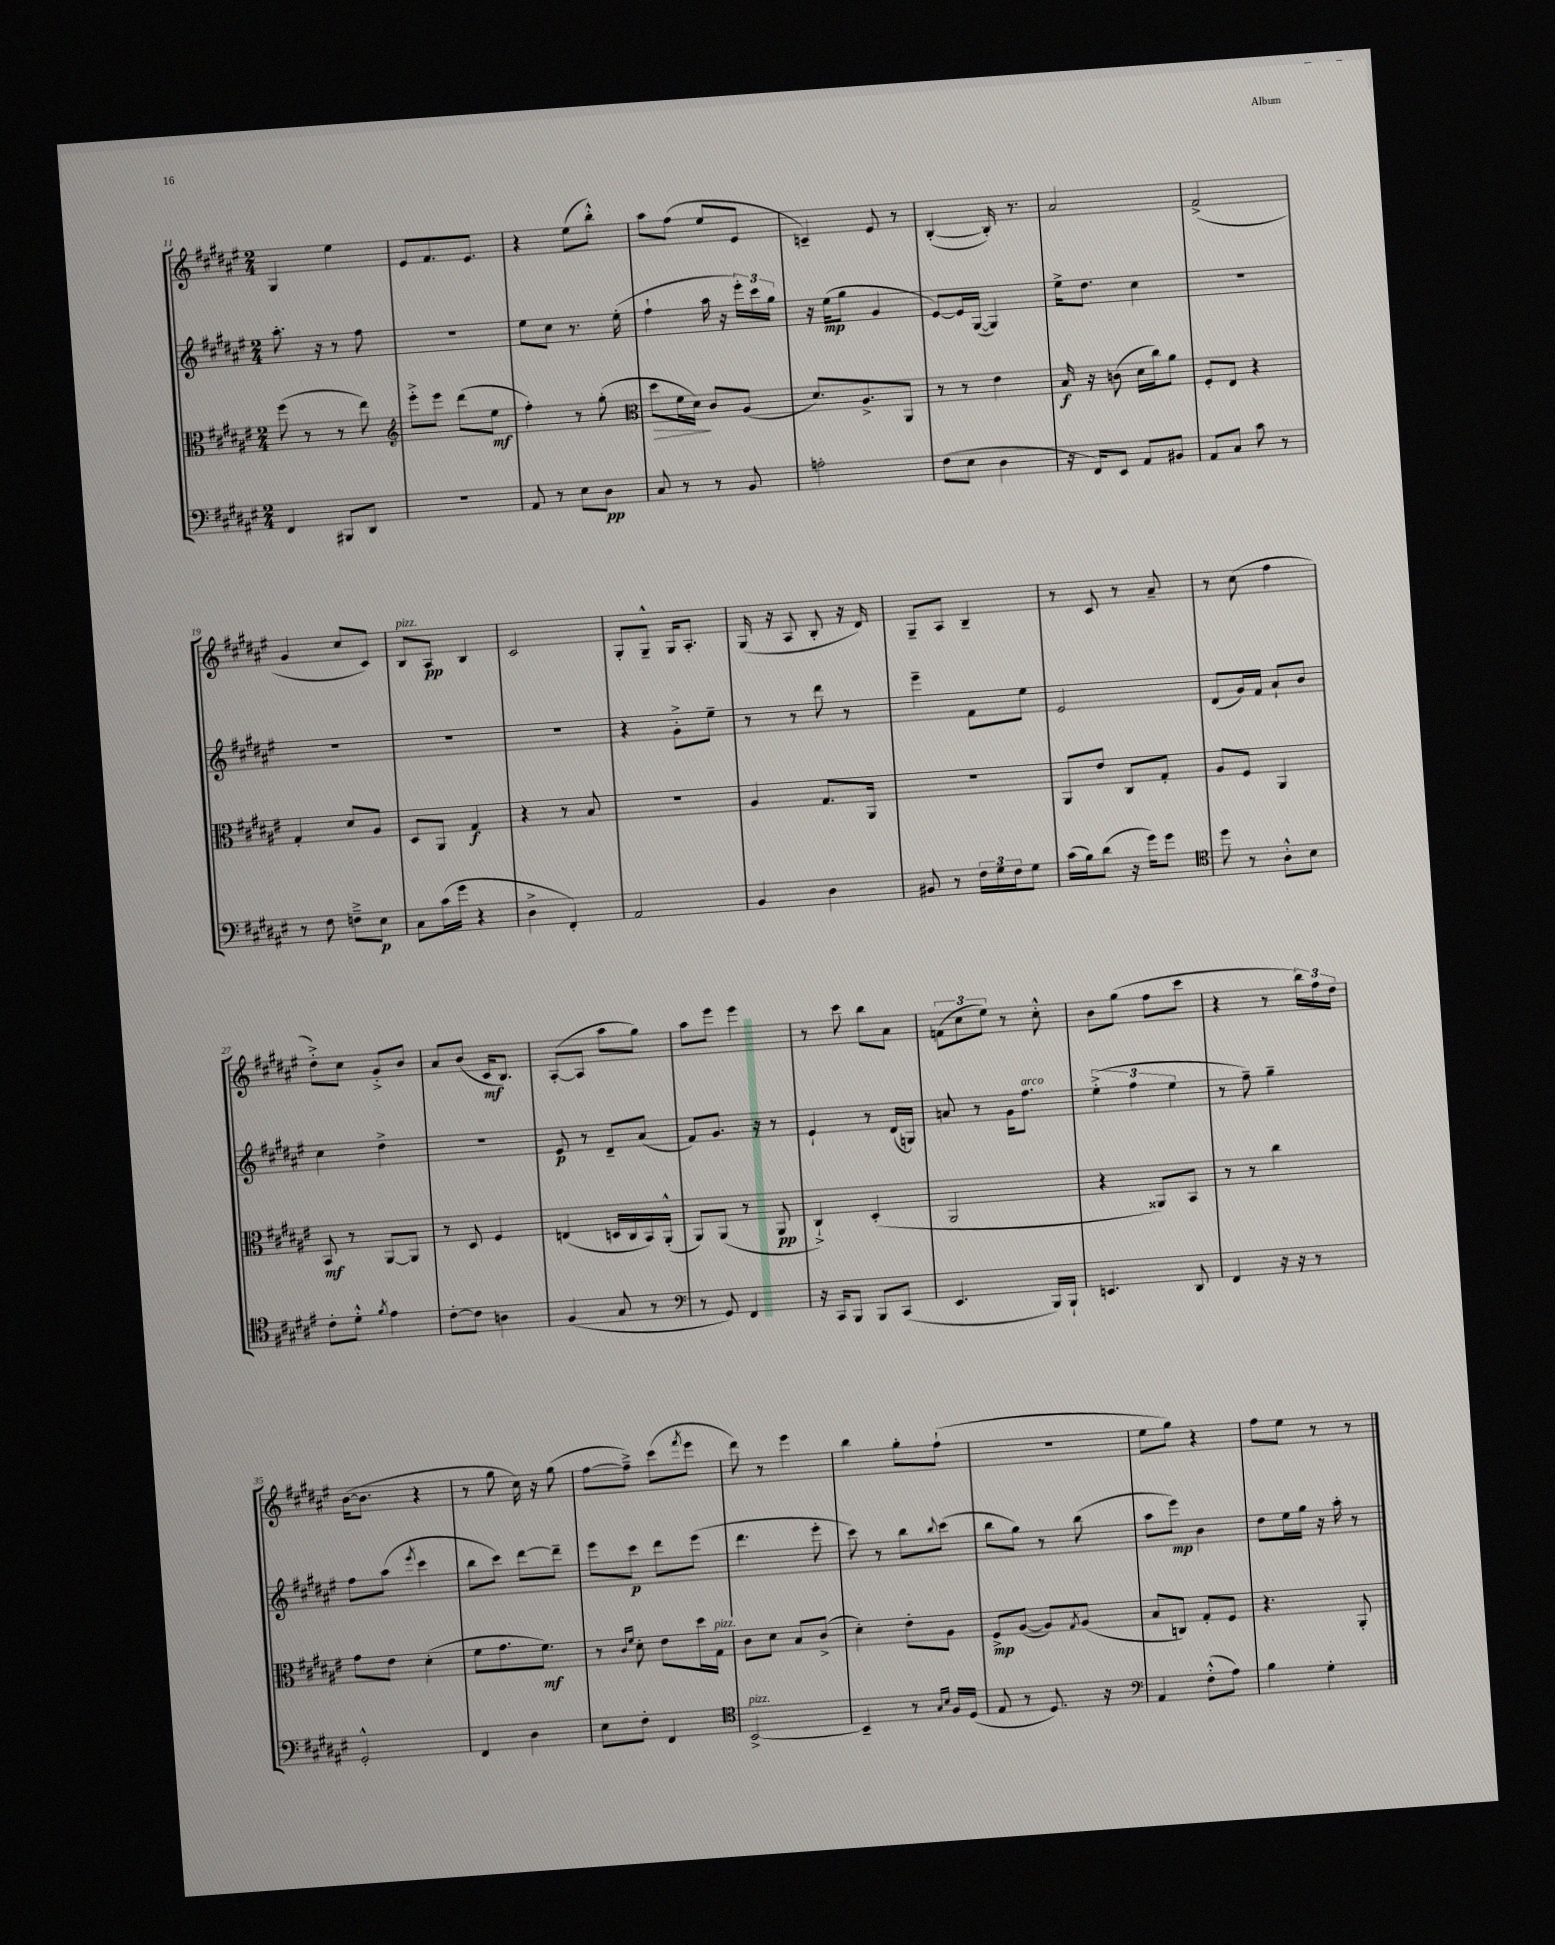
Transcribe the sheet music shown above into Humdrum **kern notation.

**kern	**kern	**kern	**kern
*staff4	*staff3	*staff2	*staff1
*clefF4	*clefC3	*clefG2	*clefG2
*k[f#c#g#d#a#e#]	*k[f#c#g#d#a#e#]	*k[f#c#g#d#a#e#]	*k[f#c#g#d#a#e#]
*M2/4	*M2/4	*M2/4	*M2/4
4FF#	(8ff#	8.aa#'	4G#
.	8r	.	.
.	.	16r	.
8BBB#	8r	8r	4ee#
8DD#	8ee#)	8ff#	.
=	=	=	=
*	*clefG2	*	*
2r	8eee#'^	2r	8e#
.	8eee#	.	8.f#
.	(8ddd#	.	.
.	.	.	8.e#
.	8ee#	.	.
=	=	=	=
8AA#	4ff#')	8ee#	4r
8r	.	8cc#	.
8E#	8r	8.r	(8ee#
8D#	(8gg#'	.	8bb'^^)
.	.	(16ee#'	.
=	=	=	=
*	*clefC3	*	*
8C#	8dd#	4ff#`	8aa#
8r	16f#	.	(8ff#
.	16d#)	.	.
8r	8c#	16aa#	8ee#
.	.	16r	.
8BB	(8A#	24eee#')	8e#
.	.	24ccc#	.
.	.	24gg#	.
=	=	=	=
2A'	8.d#)	16r	4c~)
.	.	(16ee#	.
.	.	8gg#	.
.	8.A#^	.	.
.	.	4g#	8e#
.	8AA#	.	8r
=	=	=	=
(8F#	8r	[8e#)	([4B'
8E#	8r	16e#]	.
.	.	([16G#	.
4D#	4e#	4G#])	16B'])
.	.	.	8.r
=	=	=	=
16r	16B	16ee#^	2a#
16FF#)	16r	8.dd#	.
8EE#	(8c	.	.
8AA#	16d#	4cc#	.
.	16cc#)	.	.
8BB#	8a#	.	.
=	=	=	=
8AA#	8F#'	2r	(2f#^
8C#	8E#	.	.
8c#	4r	.	.
8r	.	.	.
=	=	=	=
8r	4G#'	2r	4g#
8F#	.	.	.
8F~^	8d#	.	8cc#
8E#	8A#	.	8c#)
=	=	=	=
8C#	8D#	2r	8B
(16c#	8AA#	.	8A#
16g#	.	.	.
4r	4G#	.	4B
=	=	=	=
4D#^	4r	2r	2c#
4FF#')	8r	.	.
.	8B	.	.
=	=	=	=
2AA#	2r	4r	8G#'
.	.	.	8G#~^^
.	.	8g#'^	16G#
.	.	.	8.A#'
.	.	8ee#~	.
=	=	=	=
4BB	4A#	8r	(16G#
.	.	.	16r
.	.	8r	8A#
4D#	8.G#	8ddd#	8B'
.	.	8r	16r
.	16AA#	.	16d#)
=	=	=	=
8BB#	2r	4eee#~	8G#~
8r	.	.	8A#
24F#	.	8f#	4B~
24G#	.	.	.
24F#	.	.	.
8G#	.	8ee#	.
=	=	=	=
(16c#	8AA#	2e#	8r
16B)	.	.	.
(8d#	8e#	.	8c#
16r	8C#	.	8r
16g#)	.	.	.
8g#	8G#'	.	8a#~
=	=	=	=
*clefC4	*	*	*
8dd#	8A#	(8d#	8r
8r	8F#	16g#)	(8cc#
.	.	16f#	.
8A#'^^	4AA#	8a#`	4ff#
8B	.	8b	.
=	=	=	=
8c#'	8BB	4cc#	8dd#'^)
8d#'^^	8r	.	8cc#
8qf#	.	.	.
4e#	[8AA#	4dd#^	8g#'^
.	8AA#]	.	8b
=	=	=	=
[8c#'	8r	2r	8a#
8c#]	8D#	.	(8b
4A	4F#	.	16c#
.	.	.	8.B)
=	=	=	=
(4F#	(4E	8e#	([8A#'
.	.	8r	8A#]
8G#	16D	8d#~	8aa#
.	16C#	.	.
8r	16BB)	(8a#	8gg#)
.	(16AA#'^^	.	.
=	=	=	=
*clefF4	*	*	*
8r	8AA#)	8f#)	8aa#
8GG#)	(8AA#	8.g#	8eee#
4FF#	8r	.	4eee#
.	.	16r	.
.	8AA#	8r	.
=	=	=	=
16r	4C#`^)	4e#`	8r
16CC#	.	.	.
8BBB	.	.	8ccc#
8BBB	(4D#'	8r	8bb
(8CC#	.	(16d#	8a#
.	.	16G)	.
=	=	=	=
4.EE#	2AA#	8a	(12f
.	.	.	12cc#
.	.	8r	.
.	.	.	12ee#)
.	.	16g#	8r
.	.	8.ff#	.
16BBB)	.	.	8cc#'^^
16BBB`	.	.	.
=	=	=	=
4.EE	4r	(6ee#'^	8b
.	.	.	(8gg#
.	.	6ff#	.
.	8AA##)	.	8ff#
.	.	6ee#	.
8DD#	8BB	.	8ccc#
=	=	=	=
4FF#	8r	8r	4r
.	8r	8ff#~)	.
16r	4cc#	4gg#~	8r
16r	.	.	.
8r	.	.	24bb)
.	.	.	24ff#
.	.	.	24dd#
=	=	=	=
2GG#'^^	8g#	8ff#	([16b
.	.	.	8.b]
.	8e#	(8aa#	.
.	.	8qeee#	.
.	(4d#'	4ccc#	4r
=	=	=	=
4FF#	8f#	8bb	8r
.	8.g#	8ccc#)	8gg#
4D#	.	[8ddd#	16cc#)
.	8.f#)	.	16r
.	.	8ddd#~]	(8gg#
=	=	=	=
8E#	8r	8eee#	[8ff#
.	16qqc#	.	.
.	16qqf#	.	.
8F#'	8d#'	8ccc#	8ff#~^])
4FF#	8e#	8ddd#	(8ccc#
.	.	.	8qfff#
.	16dd#	(8eee#	8eee#
.	16G#	.	.
=	=	=	=
*clefC4	*	*	*
[2BB^	8c#	4.ddd#	8ddd#)
.	8d#	.	8r
.	8B	.	4eee#
.	(8c#^	8eee#'	.
=	=	=	=
4BB~]	4d#')	8ccc#)	4bb
.	.	8r	.
8r	8e#'	8bb	8gg#'
16qqG#	.	.	.
16qqB	.	8qqbb	.
16F#	8A#	(8ccc#	(8ff#`
(16D#	.	.	.
=	=	=	=
8E#	8F#^	8bb	2r
8r	([8A#	8gg#)	.
8.D#)	8A#])	8r	.
.	8qG#	.	.
.	(8A#	(8bb	.
16r	.	.	.
=	=	=	=
*clefF4	*	*	*
4AA#	8B	8aa#	8ee#
.	8C)	8eee#)	8gg#)
(8F#'^^	8G#'	4b	4r
8A#)	8F#	.	.
=	=	=	=
4B	4.r	8dd#	8ff#
.	.	16ee#	8ee#
.	.	16gg#	.
4G#'	.	16r	8r
.	.	16aa#'	.
.	8AA#'	8r	8r
==	==	==	==
*-	*-	*-	*-
